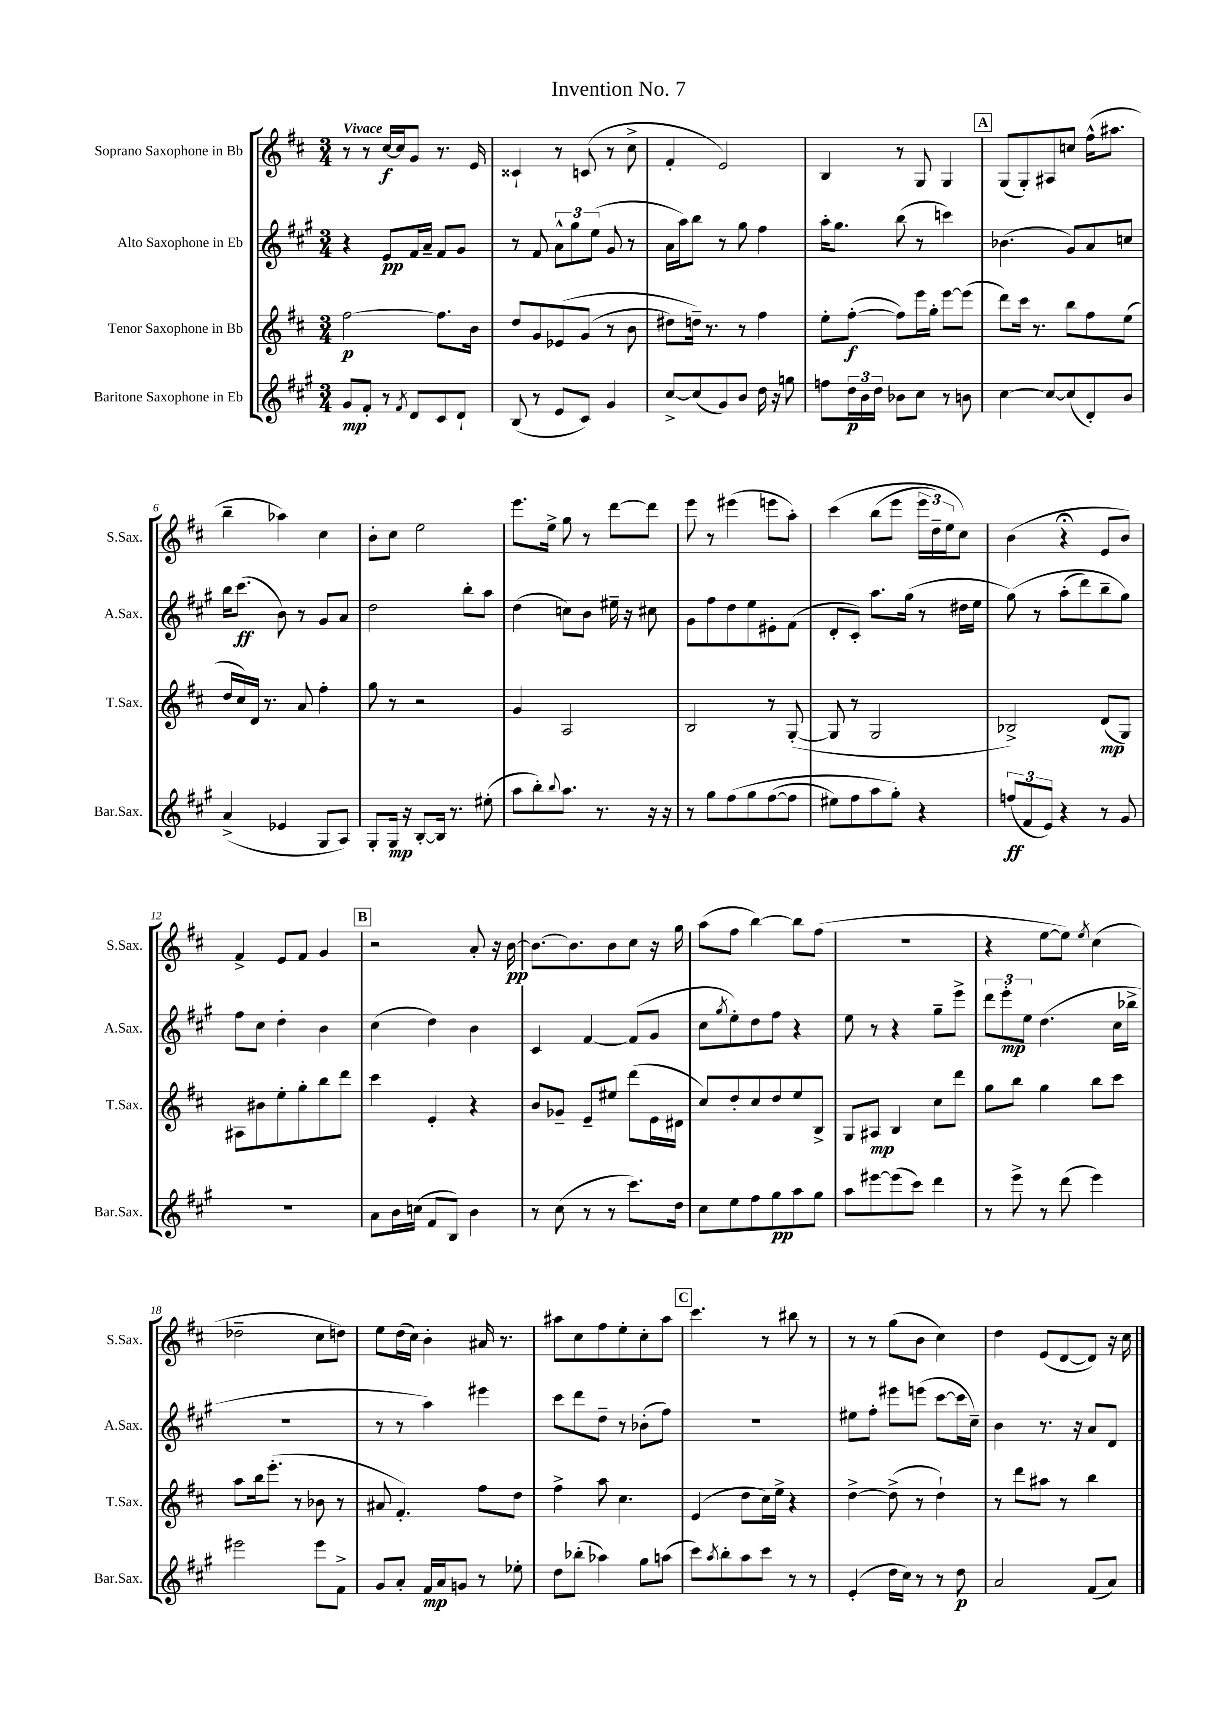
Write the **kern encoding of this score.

**kern	**kern	**kern	**kern
*staff4	*staff3	*staff2	*staff1
*clefG2	*clefG2	*clefG2	*clefG2
*k[f#c#g#]	*k[f#c#]	*k[f#c#g#]	*k[f#c#]
*M3/4	*M3/4	*M3/4	*M3/4
8g#	[2ff#	4r	8r
8f#'	.	.	8r
8r	.	8e	[16cc#
.	.	.	16cc#]
8qf#	.	.	.
8d	.	16f#	8g
.	.	16a~	.
8c#	8.ff#]	8f#	8.r
8d`	.	8g#	.
.	16b	.	16e
=	=	=	=
(8B	8dd	8r	4c##`
8r	8g	8f#	.
8e	&(8e-	12a^^	8r
.	.	12gg#	.
8c#)	(8g	.	(8c
.	.	(12ee	.
4g#	8r	8g#	8r
.	8b	8r	8cc#^
=	=	=	=
[8cc#^	8dd#)	16a	4f#'
.	.	16aa)	.
(8cc#]	16dd~&)	8bb	.
.	8.r	.	.
8g#)	.	8r	2e)
8b	8r	8gg#	.
16dd	4ff#	4ff#	.
16r	.	.	.
8gg	.	.	.
=	=	=	=
8ff	8ee'	16aa'	4B
.	.	8.gg#	.
24dd	([8ff#'	.	.
24b	.	.	.
24dd	.	.	.
8b-	8ff#])	(8bb	8r
8cc#	16eee	8r	8G
.	16gg'	.	.
8r	[8eee	4ccc)	4G
8b	(8eee]	.	.
=	=	=	=
[4cc#	8ddd)	(4.b-	(8G
.	16ccc#	.	8G')
.	8.r	.	.
8cc#_	.	.	8A#
(8cc#]	8bb	8g#)	8cc
8d')	8ff#	8a	(16ff#^^
.	.	.	8.aa#
8b	(8ee	8cc	.
=	=	=	=
(4a^	16dd	16bb	4bb~
.	16cc#)	(8.ccc#	.
.	16d	.	.
.	8.r	.	.
4e-	.	8b)	4aa-)
.	8a	8r	.
8G#	4ff#'	8g#	4cc#
8A)	.	8a	.
=	=	=	=
8G#'	8gg	2dd	8b'
16G#	8r	.	8cc#
16r	.	.	.
[8B'	2r	.	2ee
16B]	.	.	.
8.r	.	.	.
.	.	8bb'	.
(8ee#'	.	8aa	.
=	=	=	=
8aa	4g	(4dd	8.eee
8bb')	.	.	.
.	.	.	16ee^
8qqbb	.	.	.
8.aa	2A	8cc)	8gg
.	.	8b	8r
8.r	.	.	.
.	.	16ee#~	[8ddd
.	.	16r	.
16r	.	8cc#	8ddd]
16r	.	.	.
=	=	=	=
8r	2B	8g#	8eee
8gg#	.	8ff#	8r
&(8ff#	.	8dd	(4eee#
8gg#	.	8ee	.
([8ff#	8r	8e#'	8eee
8ff#]	([8G'	(8f#	8aa')
=	=	=	=
8ee#)	8G]	8d'	&(4ccc#
8ff#	8r	8c#')	.
8aa	2G	8.aa	(8bb
8gg#'&)	.	.	8eee
.	.	(16gg#	.
4r	.	8r	24eee
.	.	.	24dd~)
.	.	.	24ee
.	.	16dd#	8cc#&)
.	.	16ee	.
=	=	=	=
(12ff	2B-^)	&(8gg#)	(4b
12f#	.	.	.
.	.	8r	.
12e)	.	.	.
4r	.	(8aa'	4r;
.	.	8ddd)	.
8r	(8d	8bb~	8e
8g#	8G)	8gg#&)	8b)
=	=	=	=
2.r	8A#	8ff#	4f#^
.	8b#	8cc#	.
.	8ee'	4dd'	8e
.	8gg'	.	8f#
.	8bb	4b	4g
.	8ddd	.	.
=	=	=	=
8a	4ccc#	(4cc#	2r
16b	.	.	.
(16cc	.	.	.
8f#	4e'	4dd)	.
8B)	.	.	.
4b	4r	4b	8a'
.	.	.	16r
.	.	.	[16b
=	=	=	=
8r	8b	4c#	8.b_
(8cc#	8g-~	.	.
.	.	.	8.b]
8r	8e~	[4f#	.
8r	8ee#	.	8b
8.ccc#)	(8ddd	(8f#]	8cc#
.	16e	8g#	16r
16dd	16d#	.	16gg
=	=	=	=
8cc#	8cc#)	8cc#	(8aa
.	.	8qgg#	.
8ee	8dd'	8ee')	8ff#
8ff#	8cc#	8dd	[4bb)
8gg#	8dd	8ff#	.
8aa	8ee	4r	8bb]
8gg#	8B^	.	(8ff#
=	=	=	=
8aa	8G	8ee	2.r
[8eee#	8A#	8r	.
(8eee#]	4B	4r	.
8ccc#)	.	.	.
4ddd	8cc#	8gg#~	.
.	8ddd	8eee^	.
=	=	=	=
8r	8gg	12ddd	4r
.	.	12eee'	.
8eee^	8bb	.	.
.	.	12ee	.
8r	4gg	(4.dd	[8ee
(8ddd	.	.	8ee])
.	.	.	8qee
4eee)	8bb	.	(4cc#
.	8ccc#	16cc#	.
.	.	16bb-^	.
=	=	=	=
2eee#	8aa	2.r	2dd-~
.	16bb	.	.
.	(8.eee'	.	.
.	8r	.	.
8eee#	8b-	.	8cc#
8f#^	8r	.	8dd)
=	=	=	=
8g#	8a#	8r	8ee
8a'	4.f#')	8r	(16dd
.	.	.	16cc#)
16f#	.	4aa)	4b'
16a	.	.	.
8g	.	.	.
8r	8ff#	4eee#	16a#
.	.	.	8.r
8ee-'	8dd	.	.
=	=	=	=
8dd	4ff#^	8ccc#	8aa#
(8bb-'	.	8ddd	8cc#
4aa-)	8aa	8dd~	8ff#
.	4.cc#	8r	8ee'
8gg#	.	(8b-'	8cc#'
(8aa	.	8ff#)	8aa#
=	=	=	=
8ccc#)	(4e	2.r	4.ccc#
8qaa	.	.	.
8bb'	.	.	.
8aa	8dd	.	.
8ccc#	16cc#)	.	8r
.	16ee^	.	.
8r	4r	.	8bb#
8r	.	.	8r
=	=	=	=
(4e'	[4dd^	8ee#	8r
.	.	8ff#'	8r
16dd	(8dd^]	8eee#	(8gg
16cc#)	.	.	.
8r	8r	(8eee	8b
8r	4dd`)	[8ccc#	4cc#)
8dd	.	16ccc#]	.
.	.	16cc#~)	.
=	=	=	=
2a	8r	4b	4dd
.	8ddd	.	.
.	8aa#	8.r	(8e
.	8r	.	[8d
.	.	16r	.
(8f#	4bb	8a	8d])
8a)	.	8d	16r
.	.	.	16cc#
==	==	==	==
*-	*-	*-	*-
